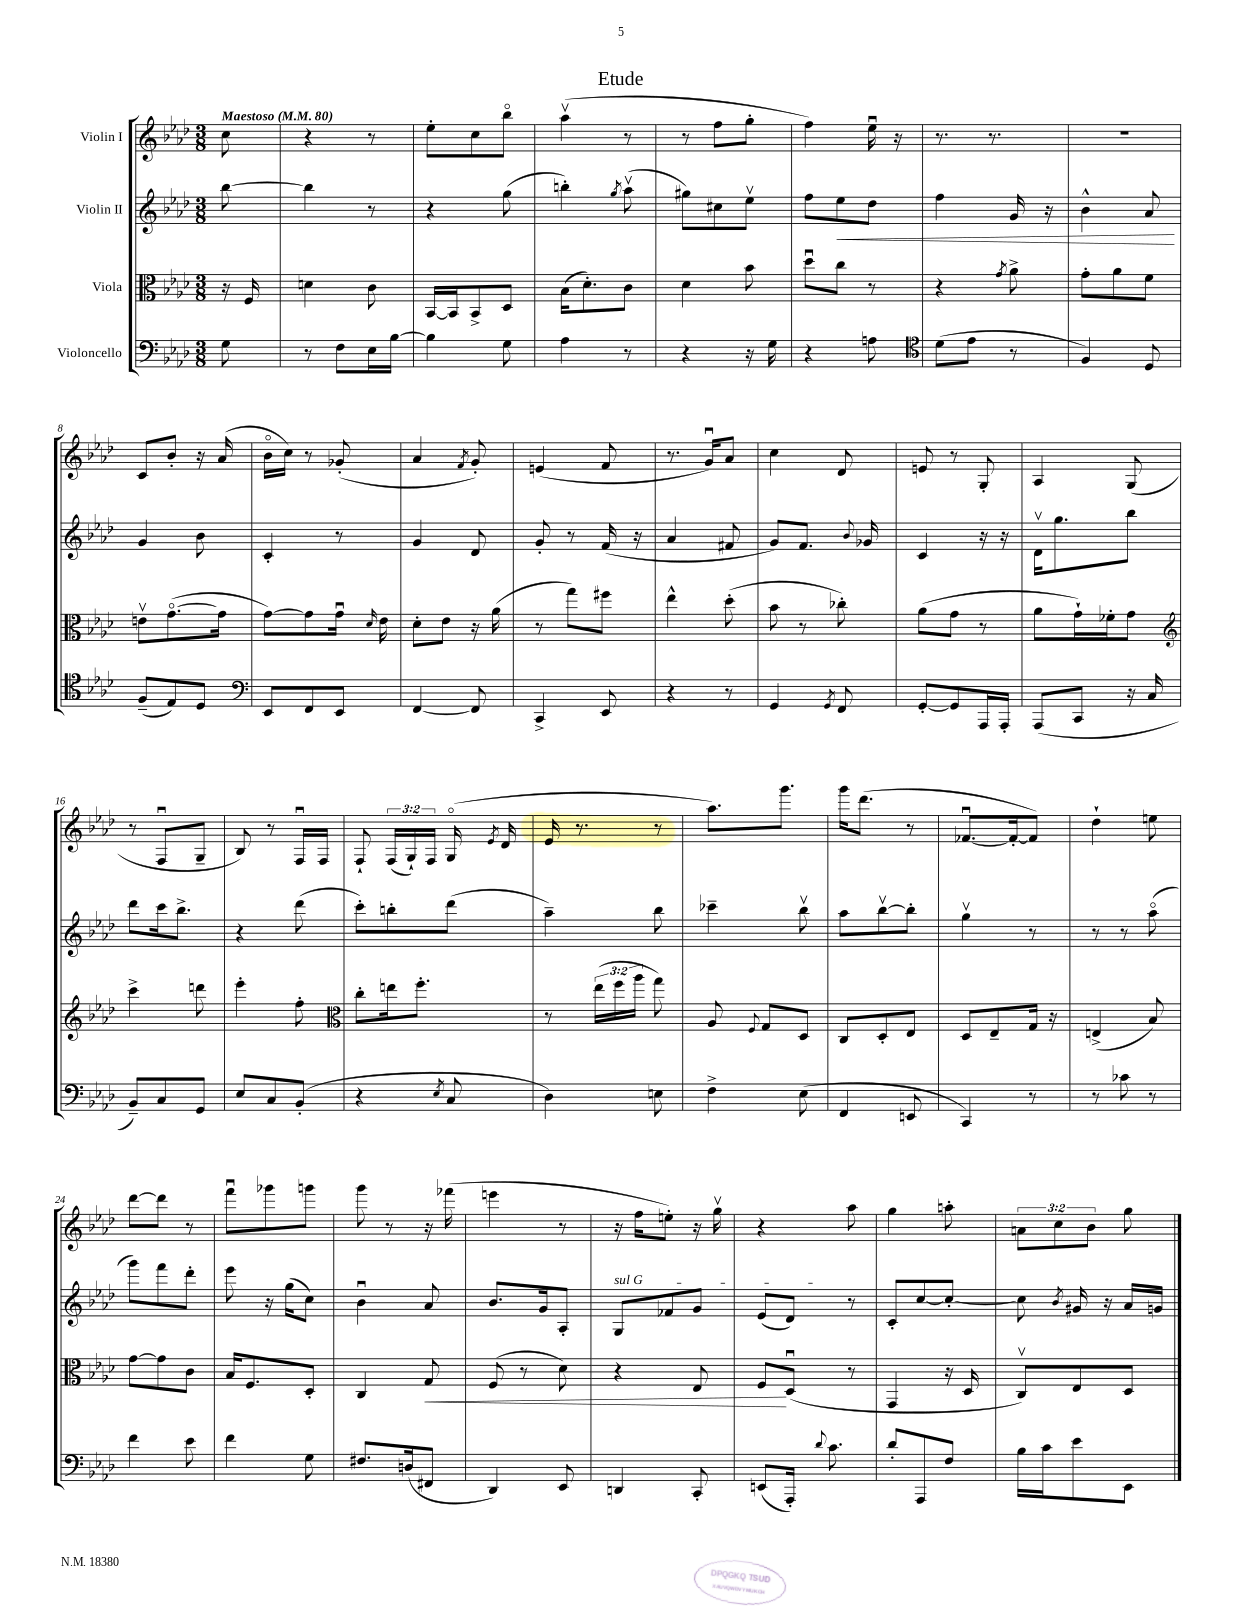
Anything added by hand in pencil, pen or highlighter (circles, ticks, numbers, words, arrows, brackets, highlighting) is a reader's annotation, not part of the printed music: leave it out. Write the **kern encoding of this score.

**kern	**kern	**kern	**kern
*staff4	*staff3	*staff2	*staff1
*clefF4	*clefC3	*clefG2	*clefG2
*k[b-e-a-d-]	*k[b-e-a-d-]	*k[b-e-a-d-]	*k[b-e-a-d-]
*M3/8	*M3/8	*M3/8	*M3/8
*MM80	*MM80	*MM80	*MM80
8G\	16r	[8bb-\	8cc\
.	16F/	.	.
=	=	=	=
8r	4d\	4bb-\]	4r
8F\L	.	.	.
16E-\L	8c\	8r	8r
[16B-\JJ	.	.	.
=	=	=	=
4B-\]	[16BB-/LL	4r	8ee-'\L
.	16BB-/]J	.	.
.	8BB-^/	.	8cc\
8G\	8D-/J	(8gg\	8bb-o\J
=	=	=	=
4A-\	(16B-\LK	4bb'\)	(4aa-v\
.	8.d-'\)	.	.
.	.	8qgg/	.
8r	8c\J	(8aa-v\	8r
=	=	=	=
4r	4d-\	8gg#\L)	8r
.	.	8cc#\	8ff\L
16r	8b-\	8ee-v\J	8gg'\J
16G\	.	.	.
=	=	=	=
4r	8dd-u\L	8ff\L	4ff\)
.	8cc\J	8ee-\	.
8A\	8r	8dd-\J	16ee-u\
.	.	.	16r
=	=	=	=
*clefC4	*	*	*
(8d-\L	4r	4ff\	8.r
8e-\J	.	.	.
.	.	.	8.r
.	8qg/	.	.
8r	8a-^\	16g/	.
.	.	16r	.
=	=	=	=
4F/)	8g'\L	4b-^^\	4.r
.	8a-\	.	.
8D-/	8f\J	8a-/	.
=	=	=	=
(8F~/L	8ev\L	4g/	8c/L
8E-/)	([8.go\	.	8b-'/J
8D-/J	.	8b-\	16r
.	16g\]Jk	.	(16a-/
=	=	=	=
*clefF4	*	*	*
8EE-/L	[8g\L)	4c'/	16b-o\LL
.	.	.	16cc\JJ)
8FF/	8g\]	.	8r
8EE-/J	16gu\Jk	8r	(8g-'/
.	16qqd-/	.	.
.	16e-\	.	.
=	=	=	=
[4FF/	8d-'\L	4g/	4a-/
.	8e-\J	.	.
.	.	.	8qf/
8FF/]	16r	8d-/	8g'/)
.	(16a-\	.	.
=	=	=	=
4CC^/	8r	8g'/	(4e/
.	8gg\L)	8r	.
8EE-/	8ff#\J	(16f/	8f/
.	.	16r	.
=	=	=	=
4r	4ee-^^\	4a-/	8.r
.	.	.	16gu/LK)
8r	(8dd-'\	8f#/	8a-/J
=	=	=	=
4GG/	8b-\	8g/L)	4cc\
.	8r	8.f/J	.
8qGG/	.	.	.
8FF/	8cc-'\)	.	8d-/
.	.	8qqb-/	.
.	.	16g-/	.
=	=	=	=
[8GG'/L	(8a-\L	4c/	8e/
8GG/]	8g\J	.	8r
16AAA-/L	8r	16r	8G'/
16AAA-'/JJ	.	16r	.
=	=	=	=
(8AAA-/L	8a-\L	16d-v\LK	4A-/
.	.	8.gg\	.
8CC/J	16g`\L)	.	.
.	16f-'\J	.	.
16r	8g\J	8bb-\J	(8G/
16C/	.	.	.
=	=	=	=
*	*clefG2	*	*
8BB-~/L)	4ccc^\	8ddd-\L	8r
8C/	.	16ccc\k	8Fu/L
.	.	8.bb-^\J	.
8GG/J	8ddd\	.	8G~/J
=	=	=	=
8E-/L	4eee-'\	4r	8B-/)
8C/	.	.	8r
(8BB-'/J	8ff'\	(8ddd-\	16Fu/LL
.	.	.	16F/JJ
=	=	=	=
*	*clefC3	*	*
4r	8cc'\L	8ccc'\L)	8F`/
.	16ee\k	8bb'\	(24F/LL
.	.	.	24G`/)
.	8.ff'\J	.	.
.	.	.	24F/JJ
8qE-/	.	.	.
8C/	.	(8ddd-\J	(16Go/
.	.	.	8qe-/
.	.	.	16d-/
=	=	=	=
4D-\)	8r	4aa-~\)	16e-/
.	.	.	8.r
.	(24ee-\LL	.	.
.	24ff\	.	.
.	24aa-\JJ	.	.
8E\	8gg\)	8bb-\	8r
=	=	=	=
4F^\	8A-/	4ccc-~\	8.aa-\L)
.	8qqF/	.	.
.	8G/L	.	.
.	.	.	8.ggg\J
(8E-\	8D-/J	8bb-v\	.
=	=	=	=
4FF/	8C/L	8aa-\L	16ggg\LK
.	.	.	(8.ddd-\J
.	8D-'/	[8bb-v\	.
8EE/	8E-/J	8bb-'\]J	8r
=	=	=	=
4CC/)	8D-/L	4ggv\	[8.f-u/L
.	8E-~/	.	.
.	.	.	16f-'/_k
8r	16G/Jk	8r	8f-/]J)
.	16r	.	.
=	=	=	=
8r	(4E^/	8r	4dd-`\
8c-\	.	8r	.
8r	8B-/)	(8aa-o\	8ee\
=	=	=	=
4f\	[8g\L	8ggg\L)	[8ddd-\L
.	8g\]	8fff\	8ddd-\]J
8e-\	8c\J	8ddd-'\J	8r
=	=	=	=
4f\	16B-/LK	8eee-\	8fffu\L
.	8.F/	.	.
.	.	16r	8ggg-\
.	.	(16gg\LK	.
8G\	8D-'/J	8cc\J)	8ggg\J
=	=	=	=
8.F#/L	4C/	4b-u\	8ggg\
.	.	.	8r
(16D/k	.	.	.
8FF#/J	8G/	8a-/	16r
.	.	.	(16fff-\
=	=	=	=
4DD-/)	(8F/	8.b-/L	4eee\
.	8r	.	.
.	.	16g/k	.
8EE-/	8d-\)	8A-'/J	8r
=	=	=	=
4DD/	4r	8G/L	16r
.	.	.	16ff\LK
.	.	8f-/	8ee'\J)
8CC'/	8E-/	8g/J	16r
.	.	.	16ggv\
=	=	=	=
(8EE/L	8F/L	(8e-/L	4r
16AAA-'/Jk)	(8D-u/J	8d-/J)	.
8qqd-/	.	.	.
8.c\	.	.	.
.	8r	8r	8aa-\
=	=	=	=
8d-'/L	4GG/	8c'/L	4gg\
8AAA-/	.	[8cc/	.
8F/J	16r	8cc'/_J	8aa'\
.	16D-/	.	.
=	=	=	=
16B-\LL	8Cv/L)	8cc\]	12a\L
16c\J	.	.	.
.	.	.	12cc\
.	.	8qb-/	.
8e-\	8E-/	16g#/	.
.	.	.	12b-\J
.	.	16r	.
8EE-\J	8D-/J	16a-/LL	8gg\
.	.	16g/JJ	.
==	==	==	==
*-	*-	*-	*-
